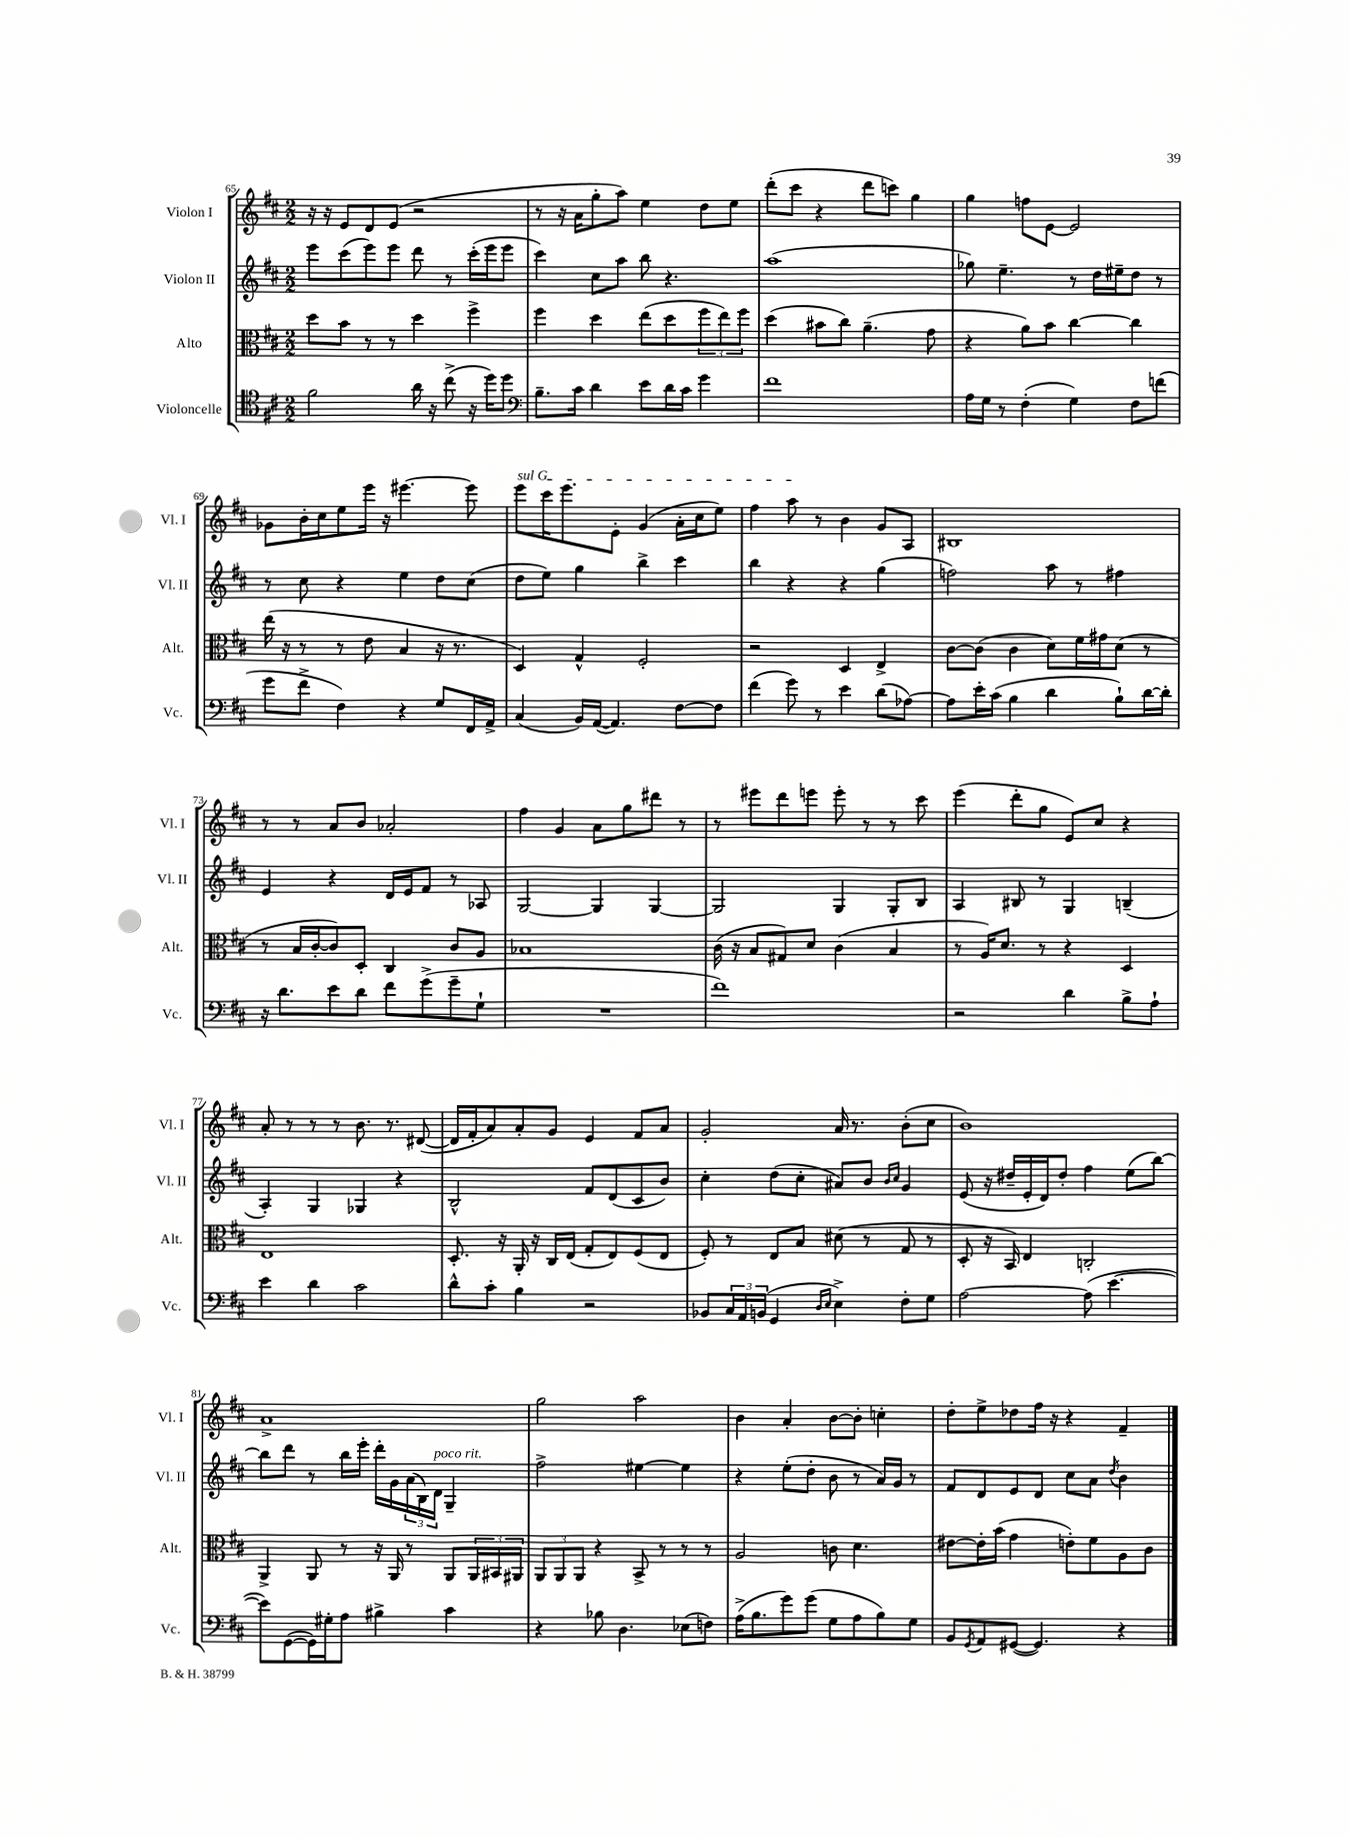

**kern	**kern	**kern	**kern
*staff4	*staff3	*staff2	*staff1
*clefC4	*clefC3	*clefG2	*clefG2
*k[f#c#]	*k[f#c#]	*k[f#c#]	*k[f#c#]
*M2/2	*M2/2	*M2/2	*M2/2
2f#\	8dd\L	8eee\L	16r
.	.	.	16r
.	8b\J	(8ccc#\	8e/L
.	8r	8eee\)	8d/
.	8r	8eee\J	(8e/J
16a\	4dd\	8ddd\	2r
16r	.	.	.
(8cc#^\	.	8r	.
16r	4ff#^\	(16ccc#'\LL	.
16dd\LK)	.	16eee\J	.
8dd\J	.	8eee\J	.
=	=	=	=
*clefF4	*	*	*
8.B~\L	4ff#\	4ccc#\)	8r
.	.	.	16r
16c#\Jk	.	.	16a\LK
4d\	4dd\	8cc#\L	8gg'\
.	.	8aa\J	8aa\J)
8e\L	(8ee\L	8bb\	4ee\
16d\L	8dd\	4.r	.
16c#\JJ	.	.	.
4g\	12ff#\	.	8dd\L
.	12ee\)	.	.
.	.	.	8ee\J
.	12ff#\J	.	.
=	=	=	=
1f#	(4dd\	(1aa	(8ddd'\L
.	.	.	8ccc#\J
.	8b#\L	.	4r
.	8cc#\J)	.	.
.	(4.a~\	.	8ddd\L
.	.	.	8ccc\J)
.	.	.	4gg\
.	8g\	.	.
=	=	=	=
16A\LL	4r	8gg-\)	4gg\
16G\JJ	.	.	.
8r	.	4.ee~\	.
(4F#'\	8a\L)	.	8ff\L
.	8b\J	.	[8e\J
4G\)	[4cc#\	8r	2e/]
.	.	16dd\LL	.
.	.	16ee#~\J	.
8F#\L	4cc#\]	8dd\J	.
(8f\J	.	8r	.
=	=	=	=
8g\L	(16ee\	8r	8g-\L
.	16r	.	.
8f#^\J	8r	8cc#\	16b'\L
.	.	.	16cc#\J
4F#\)	8r	4r	8ee\
.	8e\	.	16eee\Jk
.	.	.	16r
4r	4B/	4ee\	[4.eee#\
8G/L	16r	8dd\L	.
.	8.r	.	.
16FF#/L	.	(8cc#\J	8eee#\]
16AA^/JJ	.	.	.
=	=	=	=
(4C#/	4D/)	8dd\L	8eee\L
.	.	8ee\J)	16ccc#\K
.	.	.	8.eee\
16BB/LL)	4G^^/	4gg\	.
([16AA/JJ	.	.	.
4.AA/])	.	.	8e'\J
.	2F#'/	4bb^\	(4g/
[8F#\L	.	4ccc#\	16a'\LL
.	.	.	16cc#\J
8F#\]J	.	.	8ee\J)
=	=	=	=
(4f#\	2r	4bb\	4ff#\
8g\)	.	4r	8aa\
8r	.	.	8r
4e\	4D/	4r	4b\
(8d\L	4E^/	(4gg\	8g/L
[8A-\J)	.	.	8A/J
=	=	=	=
8A-\]L	[8c#\L	2ff\)	1B#
16e'\L	(8c#\]J	.	.
(16c#\JJ	.	.	.
4B\	4c#\	.	.
4d\	8d\L)	8aa\	.
.	16f#\L	8r	.
.	16g#\J	.	.
8B`\L)	(8d\J	4ff#\	.
[16d\L	8r	.	.
16d'\]JJ	.	.	.
=	=	=	=
16r	8r	4e/	8r
8.d\L	.	.	.
.	16B/LL	.	8r
.	[16c#'/J	.	.
8e\	8c#/])	4r	8a/L
8d\J	8D'/J	.	8b/J
8f#\L	4C#/	16d/LL	2a-'/
.	.	16e/J	.
(8g^\	.	8f#/J	.
8g~\	8c#/L	8r	.
8G`\J	8A/J	8A-/	.
=	=	=	=
1r	1B-	[2G/	4ff#\
.	.	.	4g/
.	.	4G/]	8a\L
.	.	.	8gg\
.	.	[4G/	8ddd#\J
.	.	.	8r
=	=	=	=
1f#)	(16c#\	2G/]	8r
.	16r	.	.
.	8B/L	.	8eee#\L
.	8G#/)	.	8ddd\
.	8d/J	.	8eee\J
.	(4c#\	4G/	8eee'\
.	.	.	8r
.	4B/	8G'/L	8r
.	.	8B/J	8ccc#\
=	=	=	=
2r	8r	4A/	(4eee\
.	16A/LK)	.	.
.	8.d/J	.	.
.	.	8B#/	8ddd'\L
.	8r	8r	8gg\J
4d\	4r	4G/	8e/L)
.	.	.	8cc#/J
8B^\L	4D/	(4B~/	4r
8A`\J	.	.	.
=	=	=	=
4e\	1E	4A'/)	8a'/
.	.	.	8r
4d\	.	4G/	8r
.	.	.	8r
2c#\	.	4G-/	8.b\
.	.	.	8.r
.	.	4r	.
.	.	.	([8d#/
=	=	=	=
8d^^\L	8.D'/	2B^^/	16d#/]LL
.	.	.	16f#'/J
8c#'\J	.	.	8a/)
.	16r	.	.
4B\	16AA'/	.	8a'/
.	16r	.	.
.	16C#/LL	.	8g/J
.	(16E/JJ	.	.
2r	8G'/L	8f#/L	4e/
.	8E/)	(8d/	.
.	(8F#/	8c#/	8f#/L
.	8E/J	8b/J)	8a/J
=	=	=	=
8BB-/L	8F#'/)	4cc#'\	2g'/
24C#/L	8r	.	.
24AA/	.	.	.
(24BB/JJ	.	.	.
4GG/	8E/L	(8dd\L	.
.	8B/J	8cc#'\J	.
16qqD/LL	.	.	.
16qqE/JJ	.	.	.
4E^\)	(8d#\	8a#/L)	16a/
.	.	.	8.r
.	8r	8b/J	.
.	.	16qqb/LL	.
.	.	16qqcc#/JJ	.
8F#'\L	8G/	4g/	(8b'\L
8G\J	8r	.	8cc#\J
=	=	=	=
[2A\	8D'/	(8e/	1b)
.	16r	16r	.
.	16BB/)	16dd#~/LL	.
.	4E/	16e'/	.
.	.	16d/J)	.
.	.	8dd#'/J	.
(8A\]	2C'/	4ff#\	.
[4.e\	.	.	.
.	.	(8ee\L	.
.	.	[8bb\J)	.
=	=	=	=
8e\]L)	4AA^/	8bb\]L	1a^
([8GG\	.	8ddd\J	.
16GG\]L)	8AA/	8r	.
16G#'\J	.	.	.
8A\J	8r	16bb\LL	.
.	.	16eee'\JJ	.
4B#^\	16r	16ddd'\LL	.
.	16AA/	16g\	.
.	8r	(24a\	.
.	.	24B\)	.
.	.	24d\JJ	.
4c#\	8AA/L	4G~/	.
.	24AA/L	.	.
.	24BB#/	.	.
.	24AA#/JJ	.	.
=	=	=	=
4r	12AA/L	2ff#^\	2gg\
.	12AA/	.	.
.	12AA/J	.	.
8B-\	4r	.	.
4.D\	.	.	.
.	8BB^/	[4ee#\	2aa\
.	8r	.	.
(8E-\L	8r	4ee#\]	.
8F\J)	8r	.	.
=	=	=	=
(16A^\LK	2A/	4r	4b\
8.B\	.	.	.
8g\)	.	(8ee'\L	4a'/
(8g\J	.	8dd'\J	.
8G\L	8c\	8b\	[8b\L
8A\	4.d\	8r	8b'\]J
8B\)	.	16a/LL)	4cc'\
.	.	16g/JJ	.
8G\J	.	8r	.
=	=	=	=
8BB/L	[8e#\L	8f#/L	8dd'\L
8qGG/	.	.	.
8AA/	16e#'\]L	8d/	8ee^\
.	(16b\JJ	.	.
([8GG#/J	4g\	8e/	8dd-\
4.GG#/])	.	8d/J	16ff#\Jk
.	.	.	16r
.	8e'\L)	8cc#\L	4r
.	8f#\	8a\J	.
.	.	8qdd/	.
4r	8A\	4b\	4f#~/
.	8c#\J	.	.
==	==	==	==
*-	*-	*-	*-
